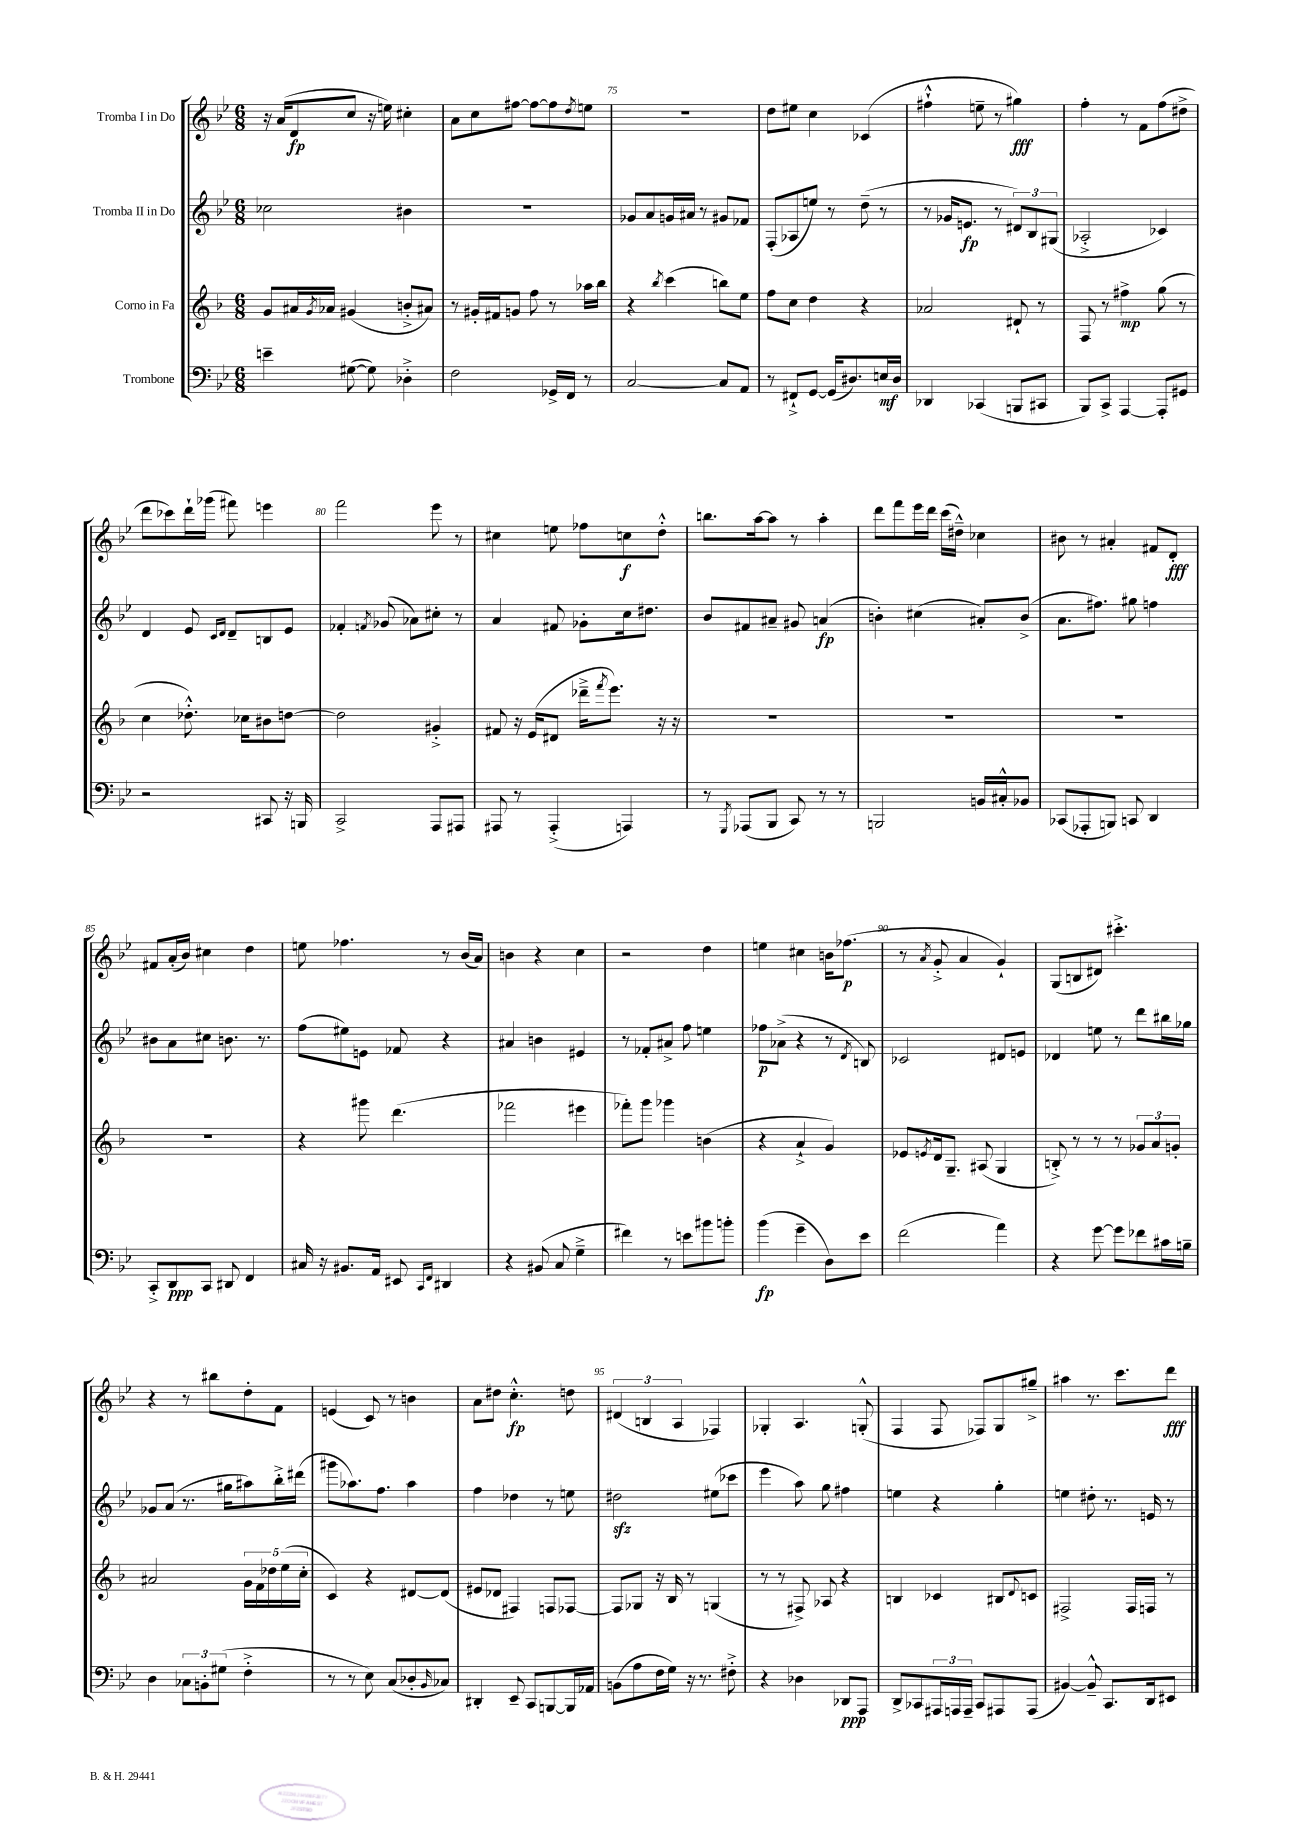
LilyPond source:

<<
\new StaffGroup <<
\new Staff = "s0" \with { instrumentName = "Tromba I in Do" } {
    \clef treble \key bes \major \numericTimeSignature \time 6/8
    r16 a'16( d'8\fp c''8 r16 e''16) cis''4-. |
    a'8 c''8 fis''8~ fis''8~ fis''8 \acciaccatura { d''8 } e''8 |
    R2. |
    d''8 eis''8 c''4 ces'4( |
    fis''4-!-^ e''8-- r8 gis''4\fff) |
    f''4-. r8 f'8 f''8( dis''8-> |
    d'''8 ces'''8) d'''16-! ges'''16( fis'''8) e'''4 |
    f'''2 ees'''8 r8 |
    cis''4 e''8 fes''8 c''8\f d''8-.-^ |
    b''8. a''16~ a''8 r8 a''4-. |
    d'''8 f'''8 ees'''16 d'''16 c'''16( dis''16---^) ces''4 |
    bis'8 r8 ais'4-. fis'8 d'8-.\fff |
    fis'8 a'16-.( bes'16) cis''4 d''4 |
    e''8 fes''4. r8 bes'16( a'16) |
    b'4 r4 c''4 |
    r2 d''4 |
    e''4 cis''4 b'16 fes''8.\p( |
    r8 \acciaccatura { a'8 } g'8-.-> a'4 g'4-!) |
    g8( b8 dis'8) cis'''4.-.-> |
    r4 r8 bis''8 d''8-. f'8 |
    e'4( c'8) r8 b'4 |
    a'8 dis''8 c''4.-.-^\fp d''8 |
    \tuplet 3/2 { dis'4( b4 a4 } fes4) |
    ges4-. a4. g8-.-^( |
    f4 f8 fes8) g8 gis''8---> |
    ais''4 r8. c'''8. d'''8\fff \bar "|." |
}
\new Staff = "s1" \with { instrumentName = "Tromba II in Do" } {
    \clef treble \key bes \major \numericTimeSignature \time 6/8
    ces''2 bis'4 |
    R2. |
    ges'8 a'8 g'16 ais'16 r8 gis'8 fes'8 |
    f8-.( aes8 e''8) r8 d''8--( r8 |
    r8 ges'16 e'8.\fp r8 \tuplet 3/2 { dis'8) bes8 gis8( } |
    aes2-.-> ces'4) |
    d'4 ees'8 \grace { c'16 d'16 } d'8-- b8 ees'8 |
    fes'4-. \acciaccatura { f'8 } ges'8( aes'8) cis''8-. r8 |
    a'4 fis'8 ges'8-. c''16 dis''8. |
    bes'8 fis'8 ais'8-- gis'8 a'4\fp( |
    b'4-.) cis''4( ais'8-.) b'8->( |
    a'8. fis''8.) gis''8 f''4 |
    bis'8 a'8 cis''8 b'8. r8. |
    f''8( eis''8) e'8 fes'8 r4 |
    ais'4 b'4 eis'4 |
    r8 fes'8-. ais'8-> f''8 e''4 |
    fes''8\p aes'8->( r4 r8 \acciaccatura { d'8 } b8) |
    ces'2 dis'8 e'8 |
    des'4 e''8 r8 d'''8 bis''16 ges''16 |
    ges'8 a'8( r8. gis''16 ais''8) bes''16-.-> dis'''16( |
    gis'''8 aes''8.) f''8. aes''4 |
    f''4 des''4 r8 e''8 |
    dis''2\sfz eis''8( ces'''8 |
    ees'''4 a''8) g''8 fis''4 |
    e''4 r4 g''4-. |
    e''4 dis''8-. r8. e'16 r8 \bar "|." |
}
\new Staff = "s2" \with { instrumentName = "Corno in Fa" } {
    \clef treble \key f \major \numericTimeSignature \time 6/8
    g'8 ais'16 \acciaccatura { g'8 } aes'16 gis'4( b'8-.-> ais'8) |
    r8 gis'16-. fis'16 g'8 f''8 r8 aes''16 bes''16 |
    r4 \acciaccatura { bes''8 } c'''4( b''8) e''8 |
    f''8 c''8 d''4 r4 |
    aes'2 dis'8-! r8 |
    f8 r8 fis''4->\mp g''8( r8 |
    c''4 des''8.-.-^) ces''16 bis'8 d''8~ |
    d''2 gis'4-.-> |
    fis'8 r16 e'16( dis'8 des'''16---> \acciaccatura { f'''8 } e'''8.) r16 r16 |
    R2. |
    R2. |
    R2. |
    R2. |
    r4 gis'''8 d'''4.( |
    fes'''2 eis'''4 |
    fes'''8-.) g'''8 ges'''4 b'4( |
    r4 a'4-!-> g'4) |
    ees'8 \acciaccatura { e'8 } d'16 g8.-- ais8( g4 |
    b8-.->) r8 r8 r8 \tuplet 3/2 { ges'8 a'8 g'8-. } |
    ais'2 \tuplet 5/4 { g'16 f'16 des''16 e''16( c''16-. } |
    c'4) r4 dis'8~ dis'8( |
    eis'8 des'8 fis4) f8 fes8~ |
    fes8 ges8 r16 bes16 r8 g4( |
    r8 r8 fis8->) aes8 r4 |
    b4 ces'4 bis8 \appoggiatura { d'8 } c'8 |
    fis2-> fis16 f16 r8 \bar "|." |
}
\new Staff = "s3" \with { instrumentName = "Trombone" } {
    \clef bass \key bes \major \numericTimeSignature \time 6/8
    e'4-- gis8~( gis8) des4-.-> |
    f2 ges,16-> f,16 r8 |
    c2~ c8 a,8 |
    r8 fis,8-!-> g,8~ g,16( dis8.) e16\mf dis16 |
    des,4 ces,4( b,,8 cis,8 |
    bes,,8) c,8-> a,,4~ a,,8-. gis,8 |
    r2 cis,8 r16 b,,16 |
    c,2-> a,,8 ais,,8 |
    ais,,8 r8 ais,,4-.->( a,,4) |
    r8 \acciaccatura { g,,8 } aes,,8( bes,,8 c,8) r8 r8 |
    b,,2 b,16 cis16-.-^ bes,8 |
    ces,8( aes,,8-. b,,8) c,8 d,4 |
    c,8-.-> d,8\ppp c,8 dis,8 f,4 |
    cis16 r16 bis,8. a,16 eis,8 \grace { c,16 f,16 } dis,4 |
    r4 bis,8( c8 g4---> |
    fis'4) r8 e'8 bis'8 b'8-. |
    bes'4\fp( g'4-- d8) ees'8 |
    f'2( a'4) |
    r4 g'8~ g'8 fes'8 cis'16 b16-- |
    d4 \tuplet 3/2 { ces8 b,8-. gis8( } f4-.-> |
    r8 r8 ees8) c8( des8-. \grace { bes,16 } ces8) |
    dis,4-. ees,8-- c,8 b,,8~ b,,16 aes,16 |
    b,8( a8 f16 g16) r16 r8. fis8-.-> |
    r4 des4 des,8\ppp a,,8 |
    d,8-> ces,8 \tuplet 3/2 { ais,,16 a,,16 a,,16-- } ces,8 ais,,8 ais,,8( |
    bis,4~) bis,8---^ c,8. d,16 eis,8 \bar "|." |
}
>>
>>
\layout { \context { \Score currentBarNumber = #73 \override BarNumber.break-visibility = ##(#f #t #t) barNumberVisibility = #(every-nth-bar-number-visible 5) } }
